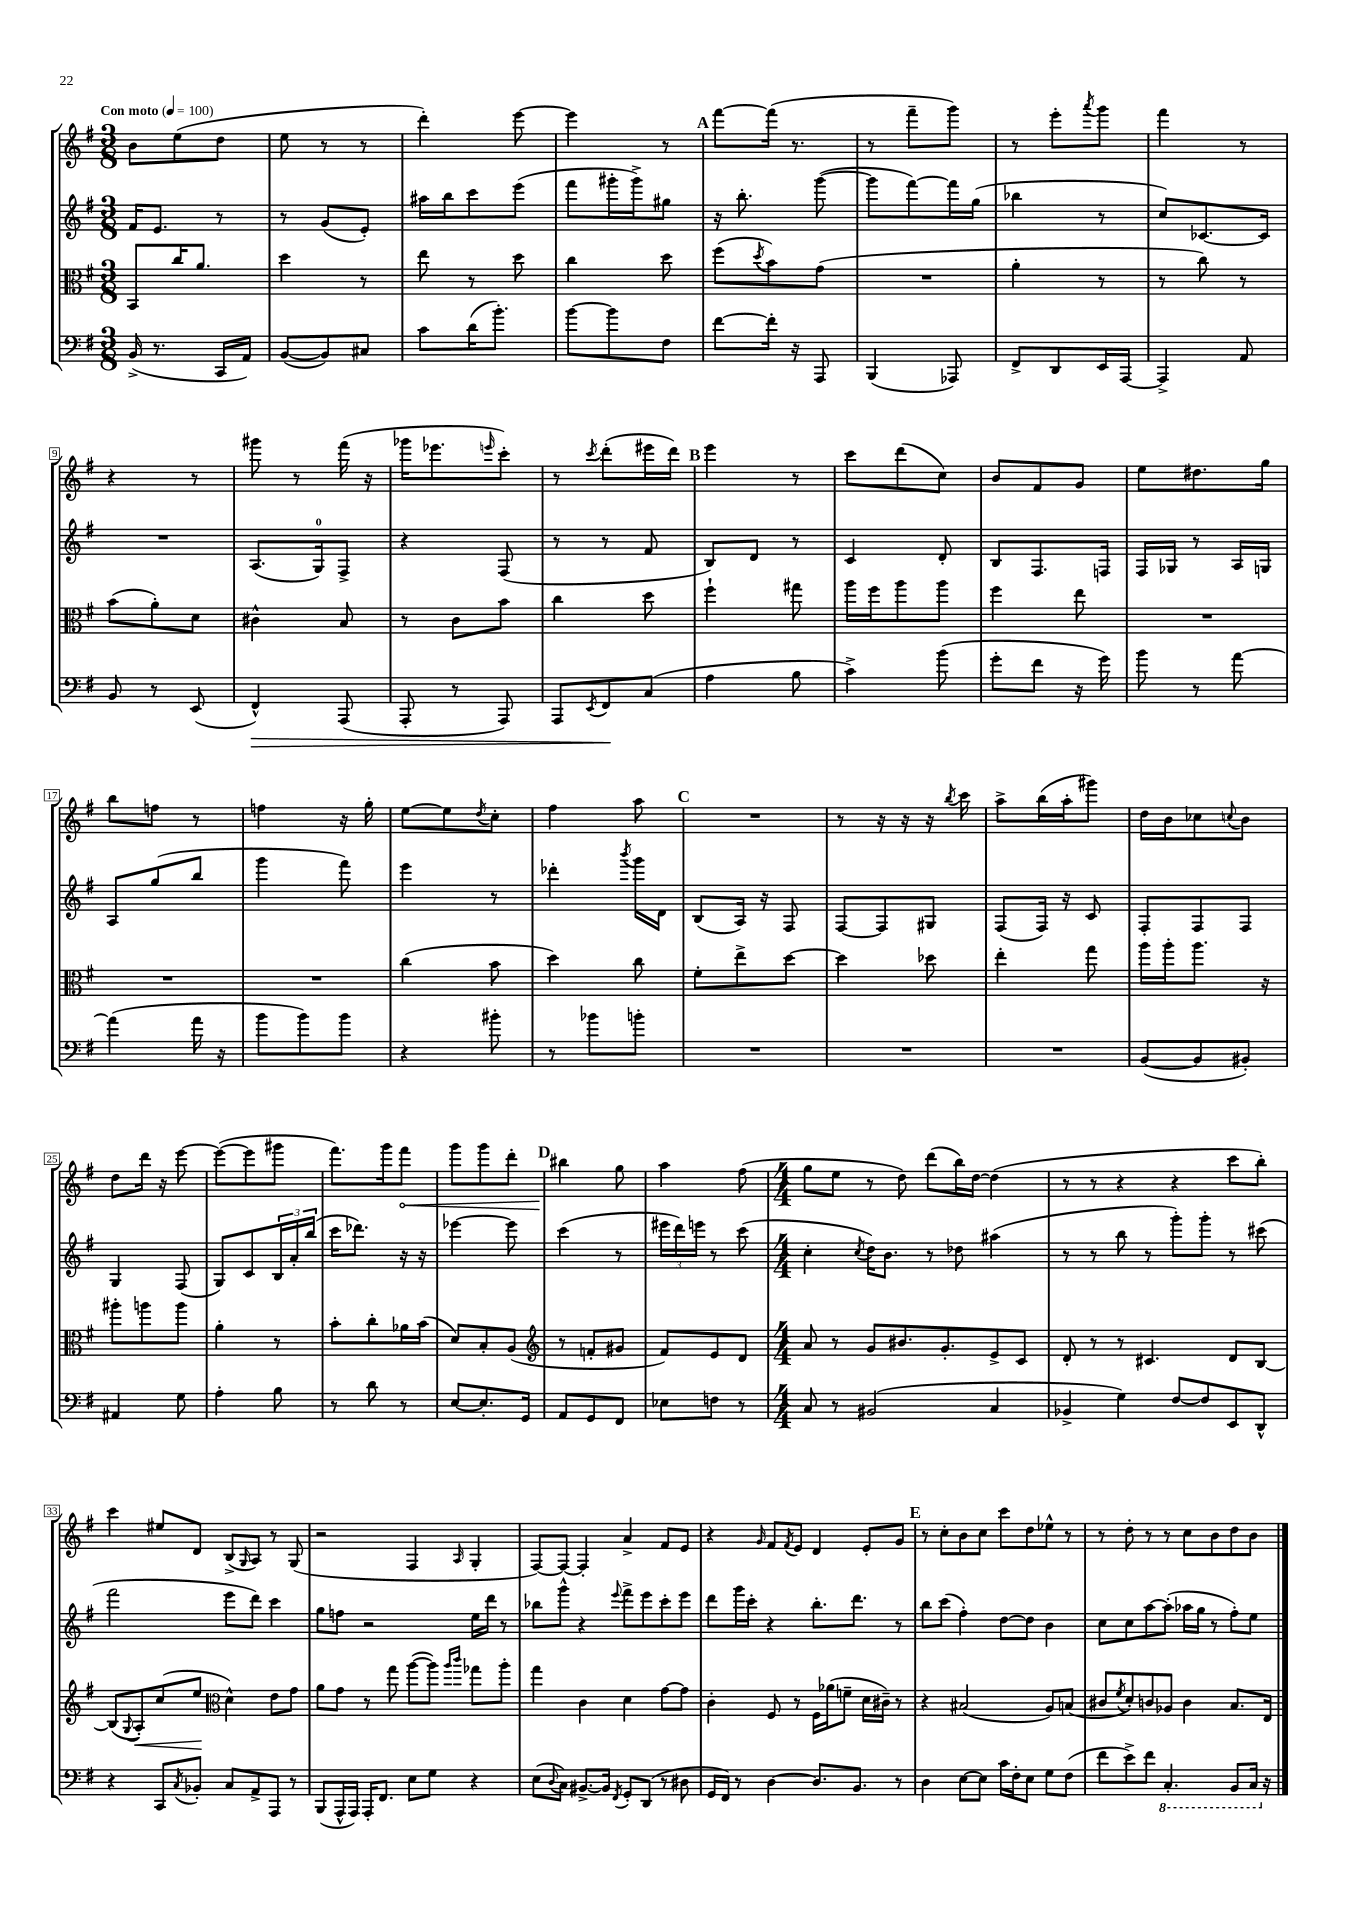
<<
\new StaffGroup <<
\new Staff = "s0" {
    \clef treble \key g \major \numericTimeSignature \time 3/8 \tempo "Con moto" 4 = 100
    b'8 e''8( d''8 |
    e''8 r8 r8 |
    d'''4-.) e'''8~ |
    e'''4 r8 |
    \mark \markup { \bold "A" } fis'''8~ fis'''16( r8. |
    r8 fis'''8-- g'''8) |
    r8 e'''8-. \acciaccatura { a'''8 } g'''8 |
    fis'''4 r8 |
    r4 r8 |
    gis'''8 r8 fis'''16( r16 |
    ges'''16 ees'''8. \grace { e'''16 } c'''8-.) |
    r8 \acciaccatura { c'''8 } d'''8-.( eis'''16 d'''16) |
    \mark \markup { \bold "B" } e'''4 r8 |
    c'''8 d'''8( c''8) |
    b'8 fis'8 g'8 |
    e''8 dis''8. g''16 |
    b''8 f''8 r8 |
    f''4 r16 g''16-. |
    e''8~ e''8 \acciaccatura { d''8 } c''8-. |
    fis''4 a''8 |
    \mark \markup { \bold "C" } R4. |
    r8 r16 r16 r16 \acciaccatura { b''8 } c'''16 |
    a''8-> b''16( a''16-. gis'''8) |
    d''16 b'16 ces''8 \appoggiatura { c''8 } b'8 |
    d''8 d'''16 r16 e'''8~ |
    e'''8~( e'''8 gis'''8 |
    fis'''8.) g'''16 \once \override Hairpin.circled-tip = ##t fis'''8\< |
    g'''8 g'''8 d'''8-. |
    \mark \markup { \bold "D" } bis''4\! g''8 |
    a''4 fis''8( |
    \numericTimeSignature \time 4/4 g''8 e''8 r8 d''8) d'''8( b''16) d''16~ d''4( |
    r8 r8 r4 r4 c'''8 b''8-.) |
    c'''4 eis''8 d'8 b8->( \grace { g16 } a8) r8 g8( |
    r2 fis4 \grace { a16 } g4-. |
    fis8~) fis8~ fis4-. a'4-> fis'8 e'8 |
    r4 \grace { g'16 } fis'8 \acciaccatura { fis'8 } e'8 d'4 e'8-. g'8 |
    \mark \markup { \bold "E" } r8 c''8-. b'8 c''8 c'''8 d''8 ees''8-^ r8 |
    r8 d''8-. r8 r8 c''8 b'8 d''8 b'8 \bar "|." |
}
\new Staff = "s1" {
    \clef treble \key g \major \numericTimeSignature \time 3/8
    fis'16 e'8. r8 |
    r8 g'8( e'8-.) |
    ais''16 b''16 c'''8 e'''8( |
    fis'''8 gis'''16-. gis'''16->) gis''8 |
    \mark \markup { \bold "A" } r16 b''8.-. g'''8~( |
    g'''8 fis'''8~) fis'''16 g''16( |
    bes''4 r8 |
    c''8) ces'8.~ ces'16 |
    R4. |
    a8.( g16-0) fis8-> |
    r4 fis8( |
    r8 r8 fis'8 |
    \mark \markup { \bold "B" } b8) d'8 r8 |
    c'4 d'8-. |
    b8 fis8. f16 |
    fis16 ges16 r8 a16 g16 |
    a8 g''8( b''8 |
    g'''4 fis'''8) |
    e'''4 r8 |
    des'''4-. \acciaccatura { b'''8 } g'''16 d'16 |
    \mark \markup { \bold "C" } b8( a16) r16 fis8 |
    fis8~ fis8 gis8 |
    fis8( fis16) r16 c'8 |
    fis8-. fis8 fis8 |
    g4 fis8( |
    g8) c'8 \tuplet 3/2 { b16 a'16-. b''16( } |
    c'''16 des'''8.) r16 r16 |
    ees'''4~ ees'''8 |
    \mark \markup { \bold "D" } c'''4( r8 |
    \tuplet 3/2 { eis'''16 d'''16) e'''16 } r8 c'''8( |
    \numericTimeSignature \time 4/4 c''4-. \acciaccatura { c''8 } d''16) b'8. r8 des''8 ais''4( |
    r8 r8 b''8 r8 g'''8-.) g'''8-. r8 cis'''8( |
    fis'''2 e'''8 d'''8) c'''4 |
    g''8 f''8 r2 e''16 d'''16 r8 |
    bes''8 g'''8-^ r4 \appoggiatura { e'''8 } fis'''8-> e'''8 c'''8-. e'''8 |
    d'''8 g'''16 c'''16-. r4 b''8.-. d'''8. r8 |
    \mark \markup { \bold "E" } b''8 c'''8( fis''4-.) d''8~ d''8 b'4 |
    c''8 c''8 a''8~ a''8-.( aes''16 g''16 r8 fis''8-.) e''8 \bar "|." |
}
\new Staff = "s2" {
    \clef alto \key g \major \numericTimeSignature \time 3/8
    b,8 c''16 a'8. |
    d''4 r8 |
    e''8 r8 d''8 |
    c''4 d''8 |
    \mark \markup { \bold "A" } fis''8( \acciaccatura { d''8 } b'8) g'8( |
    R4. |
    a'4-. r8 |
    r8 c''8) r8 |
    b'8( a'8-.) d'8 |
    cis'4-^ b8 |
    r8 c'8 b'8 |
    c''4 d''8 |
    \mark \markup { \bold "B" } fis''4-! gis''8 |
    a''16 fis''16 a''8 a''8 |
    fis''4 e''8 |
    R4. |
    R4. |
    R4. |
    c''4( b'8 |
    d''4) c''8 |
    \mark \markup { \bold "C" } fis'8-. e''8-> d''8~ |
    d''4 des''8 |
    e''4-. g''8 |
    a''16 a''16-. a''8. r16 |
    ais''8-. a''8 a''8 |
    a'4-. r8 |
    b'8-. c''8-. aes'16 b'16( |
    d'8) b8-. a8( |
    \mark \markup { \bold "D" } \clef treble r8 f'8-. gis'8 |
    fis'8) e'8 d'8 |
    \numericTimeSignature \time 4/4 a'8 r8 g'8 bis'8. g'8.-. e'8-> c'8 |
    d'8-. r8 r8 cis'4. d'8 b8~ |
    b8( \appoggiatura { g8 } a8-.\<) c''8( e''8\! \clef alto d'4-^) e'8 g'8 |
    a'8 g'8 r8 g''8 a''8~( a''8) \grace { a''16 c'''16 } ges''8 a''8-. |
    g''4 c'4 d'4 g'8~ g'8 |
    c'4-. fis8 r8 fis16 aes'16( f'8-- d'16 cis'16--) r8 |
    \mark \markup { \bold "E" } r4 bis2( a8) b8( |
    cis'8 \acciaccatura { fis'8 } d'8-.) c'8 aes8 c'4 b8. e16 \bar "|." |
}
\new Staff = "s3" {
    \clef bass \key g \major \numericTimeSignature \time 3/8
    b,16->( r8. c,16 a,16) |
    b,8~( b,8) cis8 |
    c'8 d'16( b'8.-.) |
    b'8~ b'8 fis8 |
    \mark \markup { \bold "A" } fis'8~ fis'16-. r16 a,,8 |
    b,,4( aes,,8) |
    fis,8-> d,8 e,16 a,,16~ |
    a,,4-> a,8 |
    b,8 r8 e,8( |
    fis,4-^\>) a,,8( |
    a,,8-. r8 a,,8) |
    a,,8 \acciaccatura { e,8 } fis,8\! c8( |
    \mark \markup { \bold "B" } a4 b8 |
    c'4->) b'8( |
    g'8-. fis'8 r16 g'16) |
    b'8 r8 a'8~ |
    a'4( a'16 r16 |
    b'8 b'8) b'8 |
    r4 bis'8-. |
    r8 bes'8 b'8-. |
    \mark \markup { \bold "C" } R4. |
    R4. |
    R4. |
    b,8~( b,8 bis,8-.) |
    ais,4 g8 |
    a4-. b8 |
    r8 d'8 r8 |
    e8~ e8.-. g,16 |
    \mark \markup { \bold "D" } a,8 g,8 fis,8 |
    ees8 f8 r8 |
    \numericTimeSignature \time 4/4 c8 r8 bis,2( c4 |
    bes,4-> g4) fis8~ fis8 e,8 d,8-^ |
    r4 c,8 \acciaccatura { c8 } bes,8-. c8 a,8-> a,,8 r8 |
    b,,8( a,,16-^ a,,16) a,,16-. fis,8. e8 g8 r4 |
    e8( \appoggiatura { d8 } c8) bis,8.~-> bis,16 \acciaccatura { fis,8 } g,8-. d,8( r8 dis8 |
    g,16 fis,16) r8 d4~ d8. b,8. r8 |
    \mark \markup { \bold "E" } d4 e8~ e8 c'16 fis16-. e8 g8 fis8( |
    fis'8 e'8->) fis'8 \ottava #-1 c,4.-. b,,8 c,16 \ottava #0 r16 \bar "|." |
}
>>
>>
\layout { \context { \Score \override BarNumber.stencil = #(make-stencil-boxer 0.1 0.3 ly:text-interface::print) } }
